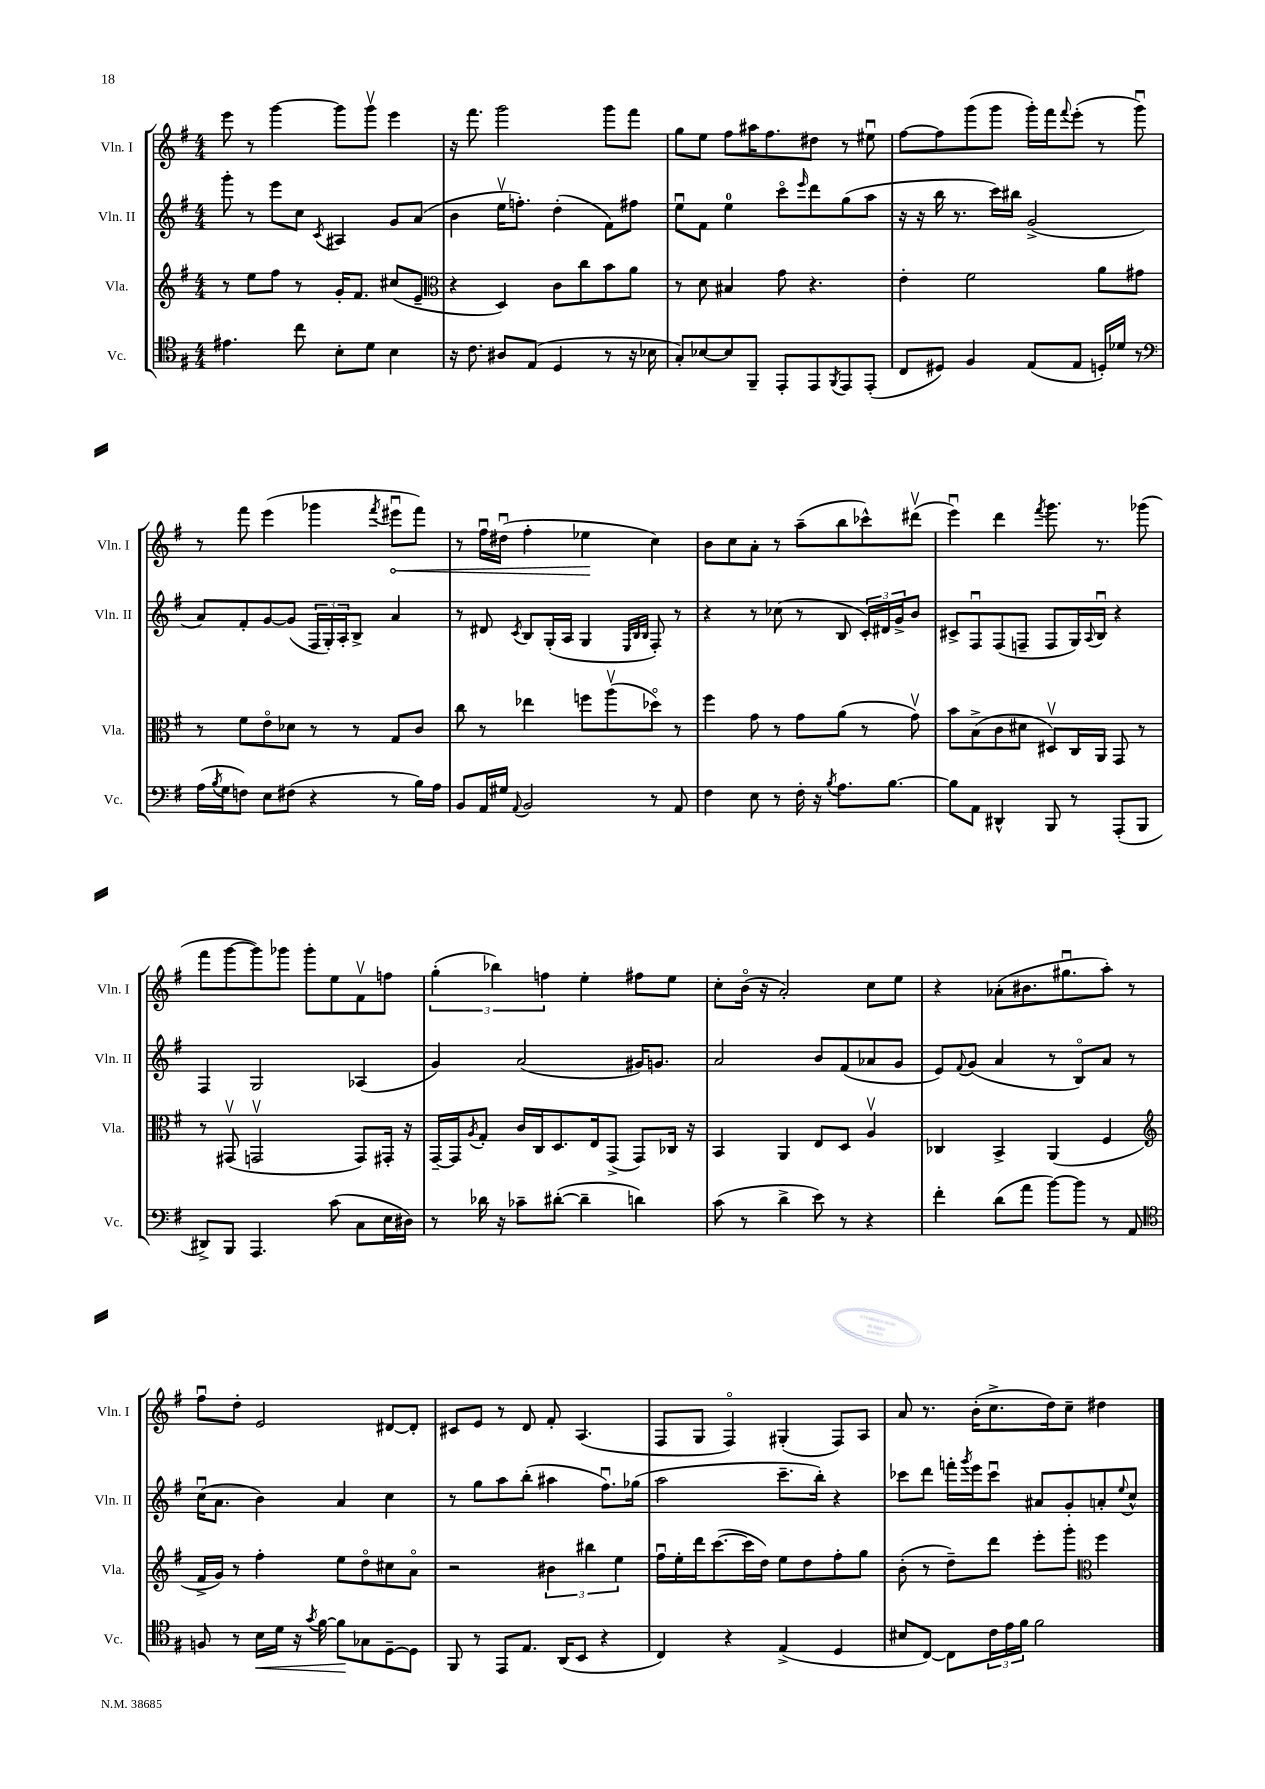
<<
\new StaffGroup <<
\new Staff = "s0" \with { instrumentName = "Vln. I" shortInstrumentName = "Vln. I" } {
    \clef treble \key g \major \numericTimeSignature \time 4/4
    e'''8 r8 g'''4~ g'''8 g'''8\upbow e'''4 |
    r16 fis'''8. g'''2 g'''8 fis'''8 |
    g''8 e''8 fis''8 ais''16 fis''8. dis''8 r8 eis''8\downbow |
    fis''8~ fis''8 g'''8( g'''8 g'''16-.) fis'''16 \appoggiatura { fis'''8 } e'''8-.( r8 g'''8\downbow) |
    r8 fis'''8 e'''4( ges'''4 \acciaccatura { fis'''8 } \once \override Hairpin.circled-tip = ##t eis'''8\downbow\< fis'''8) |
    r8 fis''16\downbow dis''16\downbow( fis''4-. ees''4\! c''4) |
    b'8 c''8 a'8-. r8 a''8--( b''8 ces'''8-^) dis'''8\upbow( |
    e'''4\downbow) d'''4 \acciaccatura { fis'''8 } g'''8. r8. ges'''8( |
    fis'''8 g'''8~ g'''8) ges'''8 ges'''8-. e''8 fis'8\upbow f''8 |
    \tuplet 3/2 { g''4-.( bes''4) f''4 } e''4-. fis''8 e''8 |
    c''8-. b'16\flageolet( r16 a'2-.) c''8 e''8 |
    r4 aes'8-.( bis'8. gis''8.\downbow a''8-.) r8 |
    fis''8\downbow d''8-. e'2 dis'8~ dis'8-. |
    cis'8 e'8 r8 d'8 fis'8-. a4.( |
    fis8 g8 fis4\flageolet) gis4-.( fis8) a8 |
    a'8 r8. b'16-.( c''8.-> d''16) c''8-- dis''4 \bar "|." |
}
\new Staff = "s1" \with { instrumentName = "Vln. II" shortInstrumentName = "Vln. II" } {
    \clef treble \key g \major \numericTimeSignature \time 4/4
    g'''8-. r8 e'''8 c''8 \acciaccatura { c'8 } ais4 g'8 a'8( |
    b'4 e''16\upbow f''8.-.) d''4-.( fis'8) fis''8 |
    e''8\downbow fis'8 e''4-0 c'''8\flageolet \grace { e'''16 } d'''8 g''8( a''8 |
    r16 r16 b''16 r8. c'''16) bis''16 g'2->( |
    a'8) fis'8-. g'8~ g'8( \tuplet 3/2 { fis16 g16-.) a16-. } b8-> a'4 |
    r8 dis'8 \acciaccatura { c'8 } b8 g16-.( a16 g4 \grace { e32 b32 b32 } fis8-.) r8 |
    r4 r8 ces''8( r8 b8 \tuplet 3/2 { c'16-.) dis'16 g'16-> } b'8 |
    cis'8-> fis8\downbow fis8( f8-- f8 g16) \appoggiatura { a8 } b16\downbow r4 |
    fis4 g2 aes4( |
    g'4) a'2( gis'16) g'8. |
    a'2 b'8 fis'8( aes'8 g'8 |
    e'8) \appoggiatura { fis'8 } g'8( a'4 r8 b8\flageolet) a'8 r8 |
    c''16\downbow( a'8. b'4) a'4 c''4 |
    r8 g''8 a''8 b''8-.( ais''4 fis''8.\downbow) ges''16( |
    a''2 c'''8.-- b''16-.) r4 |
    ces'''8 d'''8 f'''16-. \acciaccatura { g'''8 } e'''16 ces'''8\downbow ais'8 g'8-. a'8-. \appoggiatura { e''8 } c''8-^ \bar "|." |
}
\new Staff = "s2" \with { instrumentName = "Vla." shortInstrumentName = "Vla." } {
    \clef treble \key g \major \numericTimeSignature \time 4/4
    r8 e''8 fis''8 r8 g'16-. fis'8. cis''8( e'8-- |
    \clef alto r4 d4) c'8 c''8 b'8 a'8 |
    r8 d'8 bis4 g'8 r4. |
    e'4-. fis'2 a'8 gis'8 |
    r8 fis'8 e'8\flageolet des'8 r8 r8 g8 c'8 |
    c''8 r8 ees''4 f''8 a''8\upbow( des''8\flageolet) r8 |
    fis''4 g'8 r8 g'8 a'8( r8 g'8\upbow) |
    b'8 b8->( c'8 dis'8 dis8\upbow) c16 a,16 g,8 r8 |
    r8 gis,8\upbow( g,2\upbow g,8) gis,16-. r16 |
    g,16~-- g,16 \acciaccatura { a8 } g8-. c'16 c16 d8. e16 g,8->( g,8) ces16 r16 |
    b,4 a,4 e8 d8 a4\upbow |
    ces4 b,4-> a,4( fis4 |
    \clef treble fis'16-> g'16) r8 fis''4-. e''8 d''8\flageolet cis''8 a'8\flageolet |
    r2 \tuplet 3/2 { bis'4 bis''4 e''4 } |
    fis''16\downbow e''16-. d'''16 c'''8.~( c'''16 d''16) e''8 d''8 fis''8-. g''8 |
    b'8-.( r8 d''8--) d'''8 e'''8-. g'''8-. \clef alto fis''4 \bar "|." |
}
\new Staff = "s3" \with { instrumentName = "Vc." shortInstrumentName = "Vc." } {
    \clef tenor \key g \major \numericTimeSignature \time 4/4
    eis'4. c''8 b8-. d'8 b4 |
    r16 c'8. ais8 e8( d4 r8 r16 bes16 |
    g8-.) bes8~ bes8 fis,8-- e,8-. e,8 \acciaccatura { fis,8 } e,8 e,8-.( |
    c8 dis8) fis4 e8( e8 d16-.) des'16 r8 |
    \clef bass a16( \acciaccatura { b8 } g16 f8) e8 fis8( r4 r8 b16) a16 |
    b,8 a,16 gis16 \appoggiatura { a,8 } b,2 r8 a,8 |
    fis4 e8 r8 fis16-. r16 \acciaccatura { b8 } a8. b8.~ |
    b8 a,8 dis,4-^ b,,8 r8 a,,8-.( b,,8 |
    dis,8->) b,,8 a,,4. c'8( c8 e16 dis16) |
    r8 des'16 r16 ces'8-- dis'8~-.( dis'4-- d'4) |
    c'8( r8 d'4-> e'8) r8 r4 |
    fis'4-. d'8( a'8 b'8~) b'8 r8 a,8 |
    \clef tenor f8 r8 b16\< d'16 r16 \acciaccatura { g'8 } fis'16~ fis'8\! ges8 d8~-- d8 |
    fis,8 r8 e,8 e8. a,16( b,8 r4 |
    c4) r4 e4->( d4 |
    bis8 c8~) c8 \tuplet 3/2 { c'16 e'16 fis'16 } fis'2 \bar "|." |
}
>>
>>
\layout { \context { \Score \remove "Bar_number_engraver" } }
